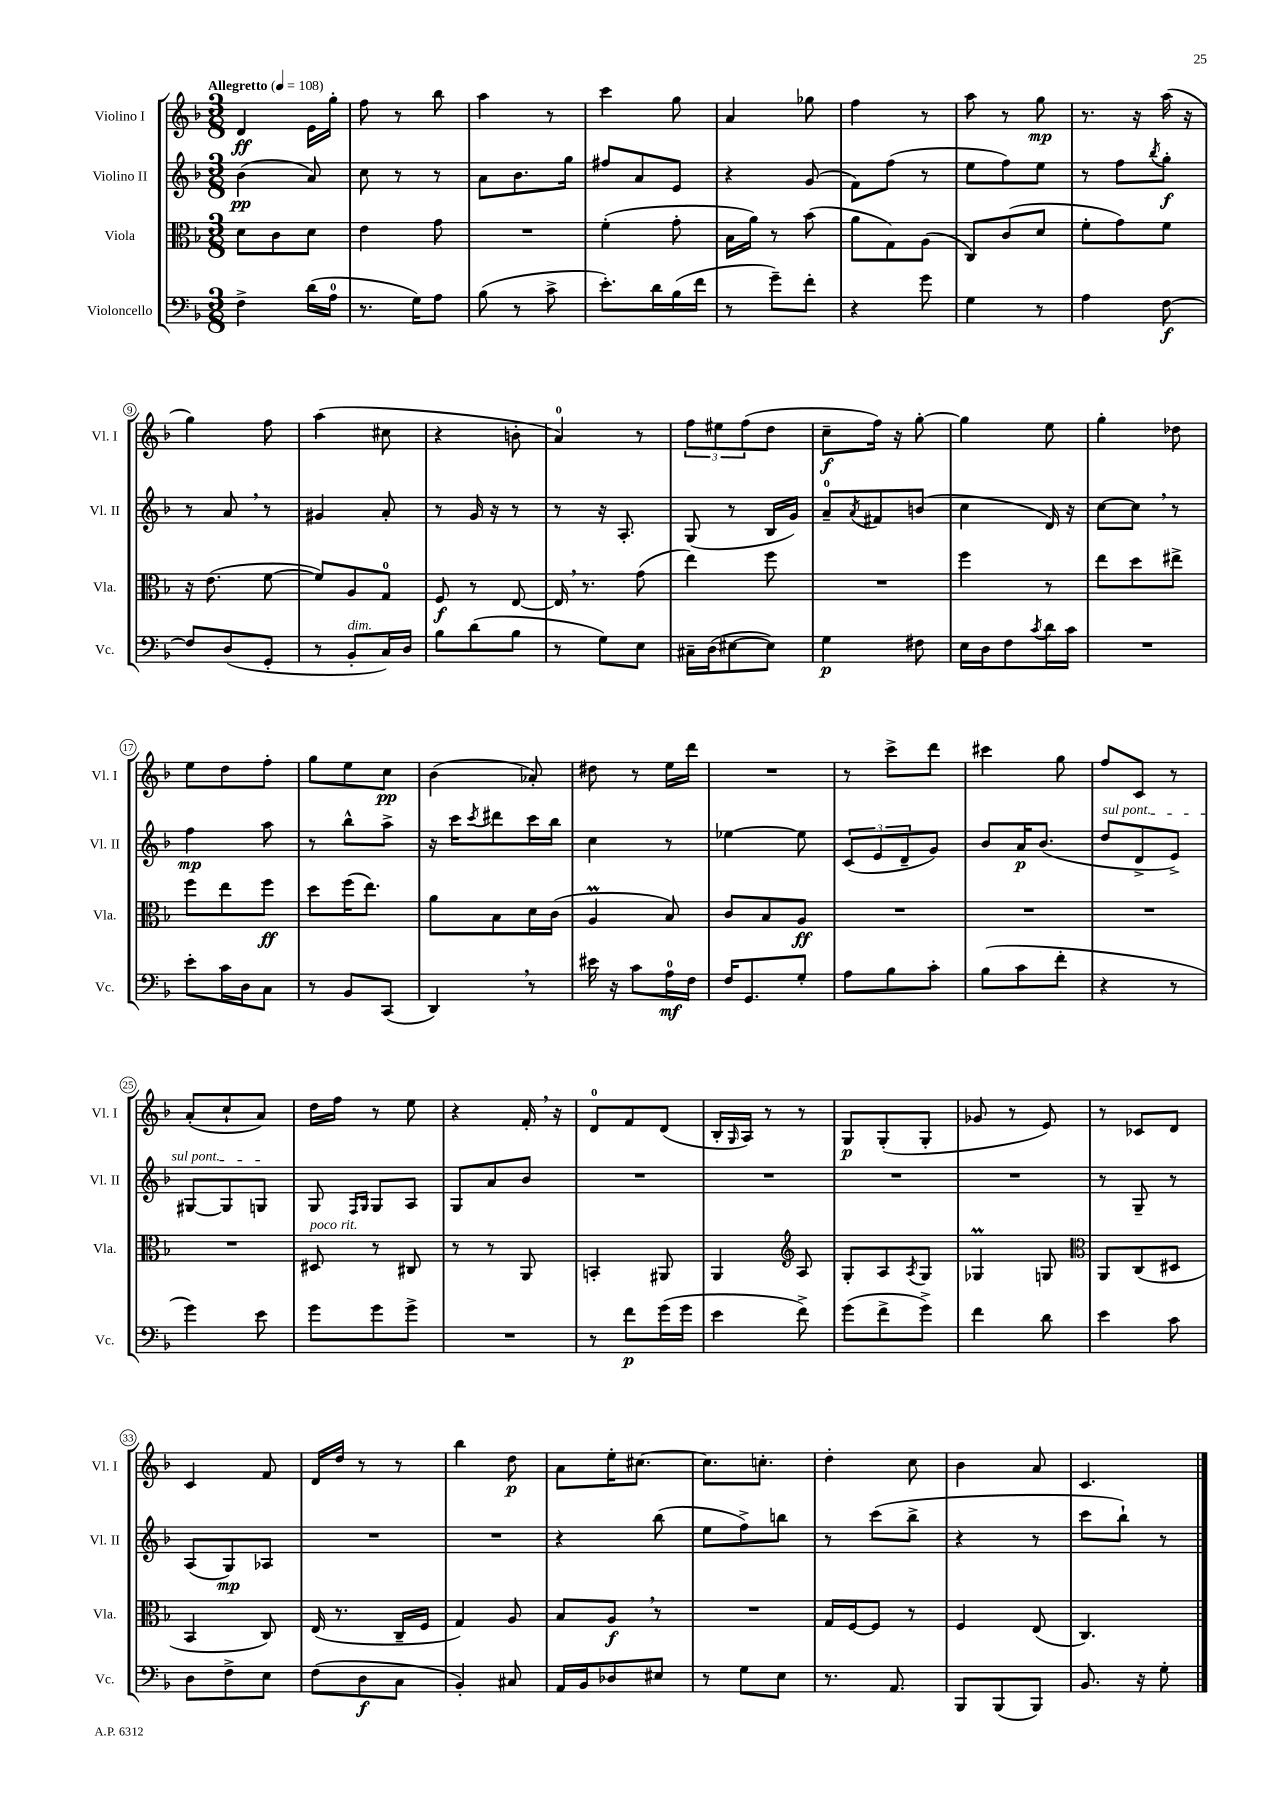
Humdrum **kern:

**kern	**kern	**kern	**kern
*staff4	*staff3	*staff2	*staff1
*clefF4	*clefC3	*clefG2	*clefG2
*k[b-]	*k[b-]	*k[b-]	*k[b-]
*M3/8	*M3/8	*M3/8	*M3/8
*MM108	*MM108	*MM108	*MM108
4F^\	8d\L	(4b-\	4d/
.	8c\	.	.
(16d\LL	8d\J	8a/)	16e\LL
16A\JJ	.	.	16gg'\JJ
=	=	=	=
8.r	4e\	8cc\	8ff\
.	.	8r	8r
16G\LK)	.	.	.
8A\J	8g\	8r	8bb-\
=	=	=	=
(8B-\	4.r	8a\L	4aa\
8r	.	8.b-\	.
8c^\	.	.	8r
.	.	16gg\Jk	.
=	=	=	=
8.e'\L)	(4f'\	8ff#/L	4ccc\
.	.	8a/	.
16d\L	.	.	.
(16B-\	8g'\	8e/J	8gg\
16f\JJ	.	.	.
=	=	=	=
8r	16B-\LL	4r	4a/
.	16a\JJ)	.	.
8g~\L)	8r	.	.
8f'\J	(8b-\	(8g/	8gg-\
=	=	=	=
4r	8a\L	8f\L)	4ff\
.	8G\)	(8ff\J	.
8g\	(8A\J	8r	8r
=	=	=	=
4G\	8C/L)	8ee\L	8aa\
.	(8c/	8ff\)	8r
8r	8d/J	8ee\J	8gg\
=	=	=	=
4A\	8f'\L	8r	8.r
.	8g\)	8ff\L	.
.	.	.	16r
.	.	8qbb-/	.
[8F\	8f\J	8gg'\J	(16aa\
.	.	.	16r
=	=	=	=
8F/]L	16r	8r	4gg\)
.	(8.e\	.	.
(8D/	.	8a/	.
8GG'/J	[8f\	8r	8ff\
=	=	=	=
8r	8f/]L)	4g#/	(4aa\
8BB-'/L	8A/	.	.
16C/L)	8G/J	8a'/	8cc#\
16D/JJ	.	.	.
=	=	=	=
8B-\L	8F/	8r	4r
(8d\	8r	16g/	.
.	.	16r	.
8B-\J	[8E/	8r	8b'\
=	=	=	=
8r	16E/]	8r	4a/)
.	8.r	.	.
8G\L)	.	16r	.
.	.	8.A'/	.
8E\J	(8g\	.	8r
=	=	=	=
16C#~\LL	4ee\)	(8G/	12ff\L
(16D\J	.	.	.
.	.	.	12ee#\
[8E#\	.	8r	.
.	.	.	(12ff\
8E#\]J)	8ff\	16B-/LL	8dd\J
.	.	16g/JJ)	.
=	=	=	=
4G\	4.r	8a~/L	8cc~\L
.	.	8qa/	.
.	.	8f#/	16ff\Jk)
.	.	.	16r
8F#\	.	(8b/J	[8gg'\
=	=	=	=
16E\LL	4ff\	4cc\	4gg\]
16D\J	.	.	.
8F\	.	.	.
8qc/	.	.	.
16d\L	8r	16d/)	8ee\
16c\JJ	.	16r	.
=	=	=	=
4.r	8ee\L	[8cc\L	4gg'\
.	8dd\	8cc\]J	.
.	8ee#^\J	8r	8dd-\
=	=	=	=
8e'\L	8ff\L	4ff\	8ee\L
16c\L	8ee\	.	8dd\
16D\J	.	.	.
8C\J	8ff\J	8aa\	8ff'\J
=	=	=	=
8r	8dd\L	8r	8gg\L
8BB-/L	(16ff\K	8bb-^^\L	8ee\
.	8.ee\J)	.	.
(8CC/J	.	8aa^\J	8cc\J
=	=	=	=
4DD/)	8a\L	16r	(4b-\
.	.	16ccc\LK	.
.	.	8qccc/	.
.	8B-\	8ddd#\	.
8r	16d\L	16ccc\L	8a-'/)
.	(16c\JJ	16bb-\JJ	.
=	=	=	=
16e#\	4A/	4cc\	8dd#\
16r	.	.	.
8c\L	.	.	8r
16A\L	8B-/)	8r	16ee\LL
16F\JJ	.	.	16ddd\JJ
=	=	=	=
16F/LK	8c/L	[4ee-\	4.r
8.GG/	.	.	.
.	8B-/	.	.
8G'/J	8A/J	8ee-\]	.
=	=	=	=
8A\L	4.r	(12c/L	8r
.	.	12e/	.
8B-\	.	.	8ccc^\L
.	.	12d~/	.
8c'\J	.	8g/J)	8ddd\J
=	=	=	=
(8B-\L	4.r	8b-/L	4ccc#\
8c\	.	16a/K	.
.	.	(8.b-/J	.
8f'\J	.	.	8gg\
=	=	=	=
4r	4.r	8dd/L	8ff/L
.	.	8d^/	8c/J
8r	.	8e^/J)	8r
=	=	=	=
4g\)	4.r	[8G#/L	(8a'/L
.	.	8G#/]	8cc`/
8e\	.	8G/J	8a/J)
=	=	=	=
8g\L	8D#/	8G/	16dd\LL
.	.	.	16ff\JJ
.	.	16qqF/LL	.
.	.	16qqG/JJ	.
8g\	8r	8G/L	8r
8g^\J	8C#/	8A/J	8ee\
=	=	=	=
4.r	8r	8G/L	4r
.	8r	8a/	.
.	8AA/	8b-/J	16f'/
.	.	.	16r
=	=	=	=
8r	4BB'/	4.r	8d/L
8f\L	.	.	8f/
(16g\L	8AA#/	.	(8d/J
16g\JJ	.	.	.
=	=	=	=
4e\	4AA/	4.r	16B-'/LL
.	.	.	16qqG/
.	.	.	16A/JJ)
.	.	.	8r
*	*clefG2	*	*
8f^\)	8A/	.	8r
=	=	=	=
(8g\L	8G'/L	4.r	8G/L
8f^\	8A/	.	(8G'/
.	8qA/	.	.
8g^\J)	8G/J	.	8G'/J
=	=	=	=
4f\	4G-/	4.r	8g-/
.	.	.	8r
8d\	8G/	.	8e/)
=	=	=	=
*	*clefC3	*	*
4e\	8AA/L	8r	8r
.	(8C/	8G~/	8c-/L
8c\	8D#/J	8r	8d/J
=	=	=	=
8D\L	4BB-/	(8A/L	4c/
8F^\	.	8G/)	.
8E\J	8C/)	8A-/J	8f/
=	=	=	=
(8F\L	(16E/	4.r	16d/LL
.	8.r	.	16dd/JJ
8D\	.	.	8r
8C\J	16C~/LL	.	8r
.	16F/JJ	.	.
=	=	=	=
4BB-'/)	4G/)	4.r	4bb-\
8C#/	8A/	.	8dd\
=	=	=	=
16AA/LL	8B-/L	4r	8a\L
16BB-/J	.	.	.
8D-/	8A/J	.	16ee'\K
.	.	.	[8.cc#\J
8E#/J	8r	(8bb-\	.
=	=	=	=
8r	4.r	8ee\L	8.cc#\]L
8G\L	.	8ff^\)	.
.	.	.	8.cc'\J
8E\J	.	8bb\J	.
=	=	=	=
8.r	16G/LL	8r	4dd'\
.	[16F/J	.	.
.	8F/]J	(8ccc\L	.
8.AA/	.	.	.
.	8r	8bb-^\J	8cc\
=	=	=	=
8BBB-/L	4F/	4r	4b-\
(8BBB-/	.	.	.
8BBB-/J)	(8E/	8r	8a/
=	=	=	=
8.BB-/	4.C/)	8ccc\L	4.c/
.	.	8bb-`\J)	.
16r	.	.	.
8G'\	.	8r	.
==	==	==	==
*-	*-	*-	*-
